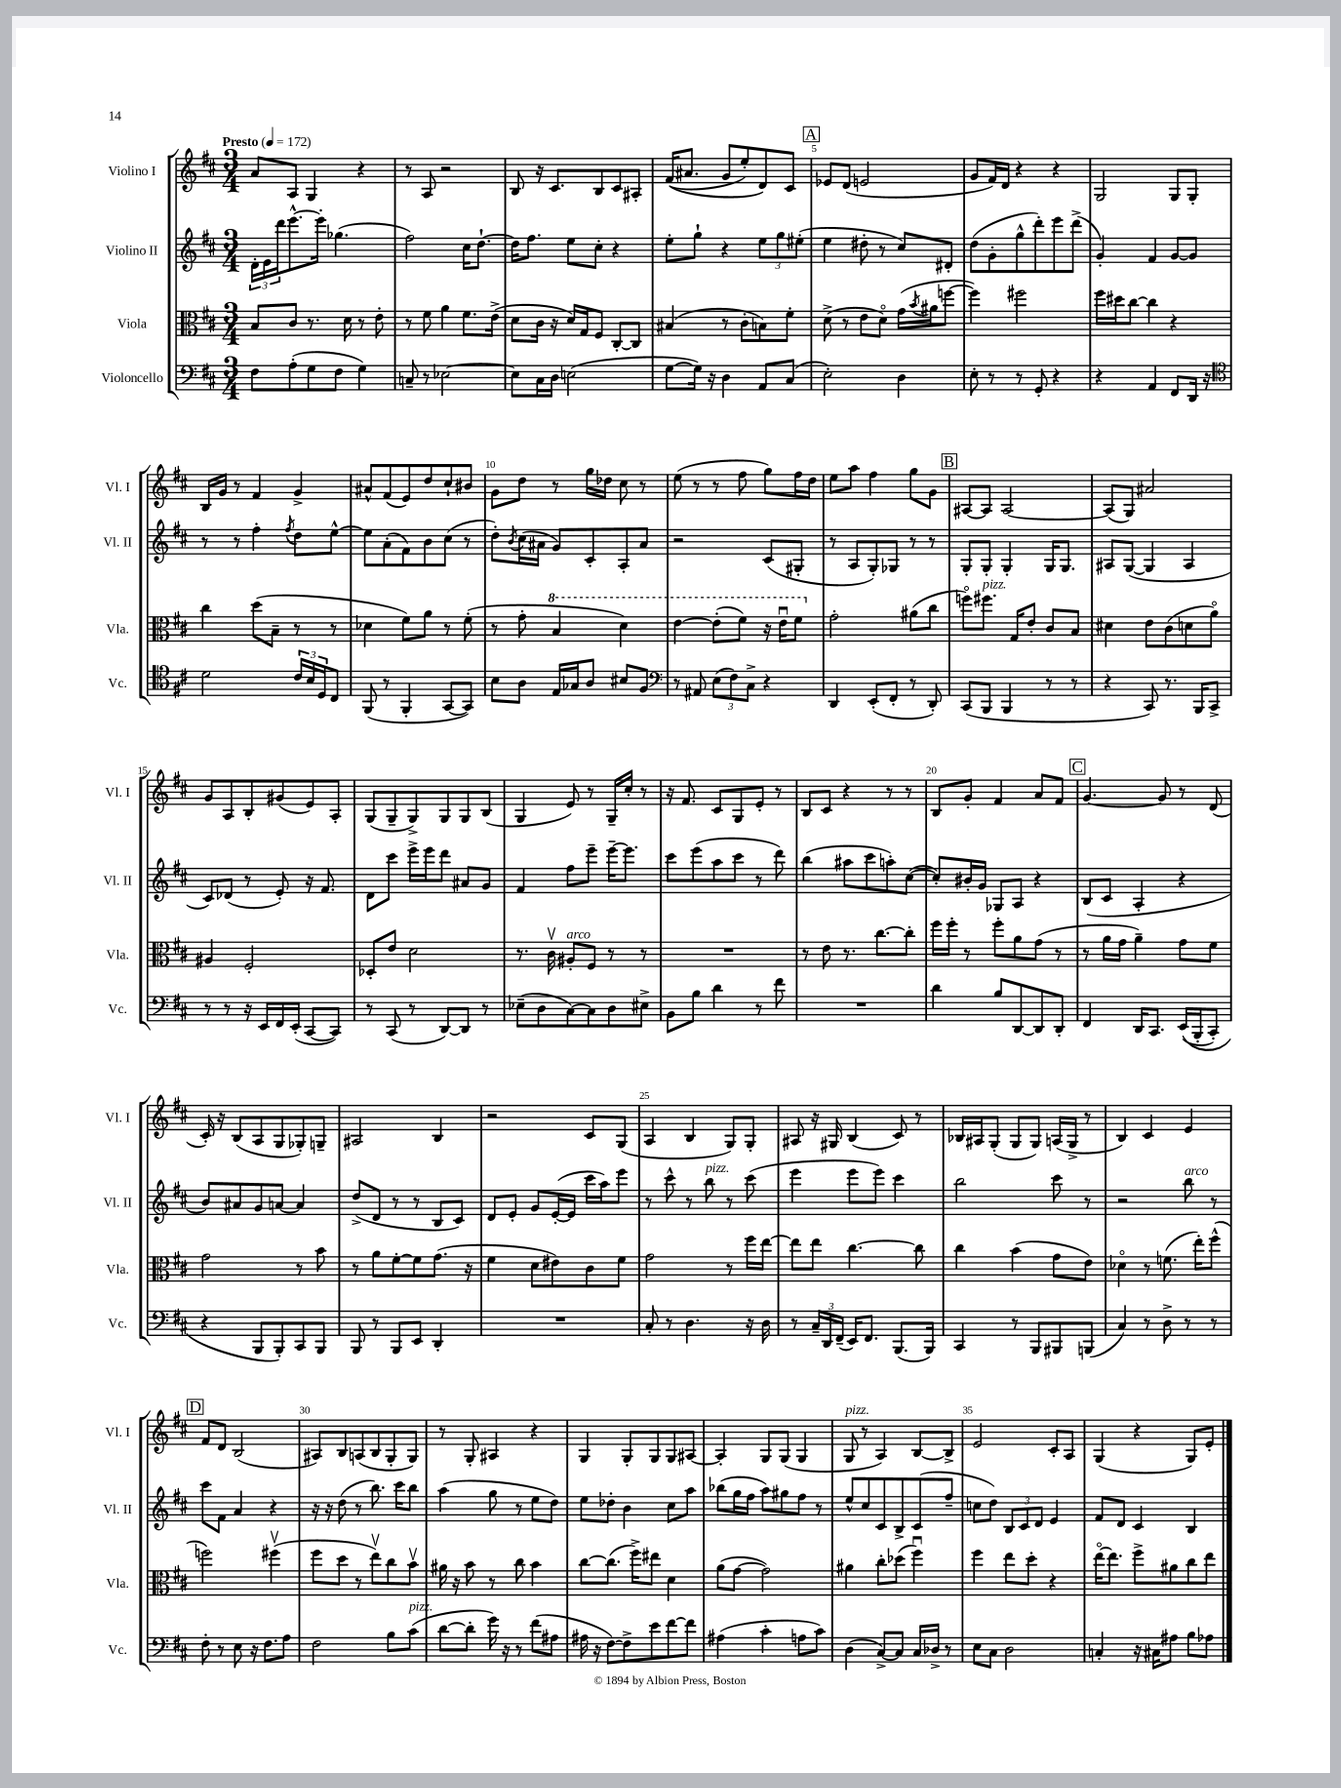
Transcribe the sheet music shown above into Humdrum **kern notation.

**kern	**kern	**kern	**kern
*staff4	*staff3	*staff2	*staff1
*clefF4	*clefC3	*clefG2	*clefG2
*k[f#c#]	*k[f#c#]	*k[f#c#]	*k[f#c#]
*M3/4	*M3/4	*M3/4	*M3/4
*MM172	*MM172	*MM172	*MM172
8F#\L	8B/L	24d'\LL	8a/L
.	.	24e\	.
.	.	24ddd\J	.
(8A'\	8c#/J	[8.eee^^\	8A/J
8G\	8.r	.	4G/
.	.	16eee'\]Jk	.
8F#\J	.	(4.gg-\	.
.	16d\	.	.
4G\)	8r	.	4r
.	8e'\	.	.
=	=	=	=
8C~/	8r	2ff#\)	8r
8r	8f#\	.	8A/
[2E-\	4a\	.	2r
.	8.f#\L	16cc#\LK	.
.	.	[8.dd`\J	.
.	(16e^\Jk	.	.
=	=	=	=
8E-\]L	8d\L	16dd\]LK	8B/
.	.	8.ff#\J	.
16C#\L	16c#\Jk	.	16r
16D\JJ	16r	.	8.c#/L
(2E\	16d/LL)	8ee\L	.
.	16G/J	.	.
.	8F#/J	8cc#'\J	8B/
.	[8C#'/L	4r	8c#/
.	8C#/]J	.	8A#'/J
=	=	=	=
[8G\L	(4B#/	8ee'\L	&((16f#/LK
.	.	.	8.a#/J
16G\]Jk)	.	8gg`\J	.
16r	.	.	.
4D\	8r	4r	8g/L
.	8c#'\L	.	8ee'/)
8AA/L	8B\)	12ee\L	8d/&)
.	.	12gg\	.
(8C#/J	8f#'\J	.	8c#/J
.	.	(12ee#'\J	.
=	=	=	=
2E'\)	(8d^\	4ee\	8e-/L
.	8r	.	(8d/J
.	8e\L	8dd#'\	2e/
.	8do\J)	8r	.
4D\	(16g\LL	8cc#/L)	.
.	8qb/	.	.
.	16a#\J	.	.
.	[8ff\J	8d#'/J	.
=	=	=	=
8E'\	4ff\])	(8dd\L	8g/L
8r	.	8g'\	16f#/L)
.	.	.	16d/JJ
8r	2ff#\	8gg^^\	4r
8GG'/	.	8ddd'\)	.
4r	.	8eee\	4r
.	.	(8ddd^\J	.
=	=	=	=
4r	16ff#\LL	4g'/)	2G/
.	16dd#\J	.	.
.	[8cc#\J	.	.
4AA/	4cc#\]	4f#/	.
8FF#/L	4r	[8g/L	8G/L
16DD/Jk	.	8g/]J	8G'/J
16r	.	.	.
=	=	=	=
*clefC4	*	*	*
2d\	4cc#\	8r	16B/LL
.	.	.	16g/JJ
.	.	8r	8r
.	(8dd\L	4ff#'\	4f#/
.	8B~\J	.	.
.	.	8qff#/	.
24c#/LL	8r	8dd\L	4g^/
24B/	.	.	.
24D/J	.	.	.
8C#/J	8r	[8ee^^\J	.
=	=	=	=
(8FF#/	4d-\	8ee\]L	8a#^^/L
8r	.	(8a'\	(8f#/
4FF#'/	8f#\L)	8f#\)	8e/)
.	8a\J	8b\	8dd/
[8GG/L	8r	(8cc#\J	8cc#`/
8GG/]J)	(8f#'\	8r	8b#/J
=	=	=	=
8B\L	8r	8dd'\L)	8g\L
.	.	8qb/	.
8A\J	8g'\	(16cc#\L	8dd\J
.	.	16a#\JJ	.
16E/LL	4b/	8g/L)	8r
16G-/J	.	.	.
8A/J	.	8c#'/	16gg\LL
.	.	.	16dd-\JJ
8B#/L	4dd\)	8A'/	8cc#\
8F#/J	.	8a#/J	8r
=	=	=	=
*clefF4	*	*	*
8r	[4ee\	2r	(8ee\
8AA#/	.	.	8r
(12E\L	(8ee'\]L	.	8r
12F#\)	.	.	.
.	8ff#\J)	.	8ff#\
12C#^\J	.	.	.
4r	16r	(8c#/L	8gg\L)
.	16eeu\LK	.	.
.	8ff#\J	8G#'/J	16ff#\L
.	.	.	16dd\JJ
=	=	=	=
4DD/	2g'\	8r	8ee\L
.	.	8A/L	8aa\J
(8EE'/L	.	8G'/)	4ff#\
8FF#'/J	.	8G-/J	.
8r	(8a#\L	8r	8gg\L
8DD'/)	8cc#\J	8r	8g\J
=	=	=	=
(8CC#/L	8ffo\L)	8G'/L	[8A#/L
8BBB/J	8.ff#\J	8G'/J	8A#/]J
4BBB/	.	4G'/	[2A#/
.	16G/LK	.	.
.	8e'/J	.	.
8r	8c#/L	16G/LK	.
.	.	8.G/J	.
8r	8B/J	.	.
=	=	=	=
4r	4d#\	8A#/L	(8A#/]L
.	.	([8G/J	8G/J)
8CC#/)	8e\L	4G/]	2a#/
8.r	(8c#\	.	.
.	8d\	4A#/	.
16BBB/LK	.	.	.
8CC#^/J	8ao\J)	.	.
=	=	=	=
8r	4A#/	8c#/L)	8g/L
8r	.	(8d-/J	8A/
16r	2F#'/	8r	8B'/
16EE/LL	.	.	.
16FF#/	.	8e'/)	(8g#/
(16EE'/JJ	.	.	.
[8CC#/L	.	16r	8e/)
.	.	8.f#/	.
8CC#/]J)	.	.	8A'/J
=	=	=	=
8r	8D-'/L	8d\L	(8G/L
(8CC#/	8e/J	8ccc#\J	8G~/
8r	2d\	16eee^\LL	8G^/)
.	.	16eee\J	.
[8DD/L)	.	8ddd\J	8G/
8DD/]J	.	8a#/L	8G/
8r	.	8g/J	(8B/J
=	=	=	=
(8E-~\L	8.r	4f#/	4G/
8D\	.	.	.
.	16c#v\	.	.
[8C#\)	8A#'/L	8ff#\L	8e/)
8C#\]	8F#/J	8eee~\J	8r
8D\	8r	[16eee~\LK	16G~/LL
.	.	8.eee\]J	16cc#'/JJ
8E#^\J	8r	.	8r
=	=	=	=
8BB\L	2.r	8ccc#\L	16r
.	.	.	8.f#/
8B\J	.	(8eee\	.
4d\	.	8aa\	8c#/L
.	.	8ccc#\J	8G/
8r	.	8r	8e'/J
8f#\	.	8ddd\)	8r
=	=	=	=
2.r	8r	(4bb\	8B/L
.	8e\	.	8c#/J
.	8.r	8aa#\L	4r
.	.	8ccc#\	.
.	[8.cc#\L	.	.
.	.	8aa'\)	8r
.	8cc#'\]J	([8cc#\J	8r
=	=	=	=
4d\	16ff#\LL	8cc#'/]L)	8B/L
.	16ff#'\JJ	.	.
.	8r	16b#'/L	8g'/J
.	.	16g/JJ	.
8B/L	8ff#'\L	8G-/L	4f#/
[8DD/	8a\	8A/J	.
8DD/]	(8g\J	4r	8a/L
8DD'/J	8r	.	8f#/J
=	=	=	=
4FF#/	8r	(8B/L	[4.g/
.	16a\LL	8c#/J	.
.	16g\JJ	.	.
16DD/LK	4a~\)	4A'/	.
8.CC#/J	.	.	.
.	.	.	8g/]
&((16EE/LL	8g\L	4r	8r
16BBB'/J	.	.	.
8CC#'/J)	8f#\J	.	(8d/
=	=	=	=
4r	2g\	8b/L)	16c#'/)
.	.	.	16r
.	.	8a#/	(8B/L
8BBB/L	.	8g/	8A/
8BBB'/&)	.	[8a/J	8G/
8CC#/	8r	4a/]	8G-'/)
8BBB/J	8b\	.	8G~/J
=	=	=	=
8BBB/	8r	(8dd^/L	2A#/
8r	8a\L	8d/J	.
8BBB/L	[8f#'\	8r	.
8EE/J	8f#\]	8r	.
4DD'/	(8.g\J	8B/L	4B/
.	.	8c#/J)	.
.	16r	.	.
=	=	=	=
2.r	4f#\	8d/L	2r
.	.	8e'/J	.
.	8d\L	8g/L	.
.	8e#\)	([16e'/L	.
.	.	16e/]JJ	.
.	8c#\	16ccc#\LL	8c#/L
.	.	16aa\J)	.
.	8f#\J	8eee\J	(8G/J
=	=	=	=
8C#'/	2g\	8r	4A/
8r	.	8ccc#^^\	.
4.D\	.	8r	4B/
.	.	8bb\	.
.	8r	8r	8G/L)
16r	16ff#\LL	(8ccc#\	8G'/J
16D\	[16ee\JJ	.	.
=	=	=	=
8r	8ee\]L	4eee\	8A#/
24C#~/LL	8ee\J	.	16r
24DD/	.	.	.
.	.	.	16G#/
(24FF#~/JJ	.	.	.
16EE/LK)	[4.cc#\	8eee\L	(4B/
8.FF#/J	.	.	.
.	.	8eee\J)	.
(8.BBB/L	.	4ccc#\	8c#/)
.	8cc#\]	.	8r
16BBB/Jk)	.	.	.
=	=	=	=
4CC#/	4cc#\	2bb\	16B-/LL
.	.	.	16A#/J
.	.	.	(8G'/J
8r	(4b\	.	8G/L
8BBB/L	.	.	8G/J)
8BBB#/	8g\L	8ccc#\	(16A/LL
.	.	.	16G^/JJ
(8BBB/J	8e\J)	8r	8r
=	=	=	=
4C#/)	4d-o\	2r	4B/)
8r	8r	.	4c#/
8D^\	(8.f\	.	.
8r	.	8bb\	4e/
.	16ee'\LK)	.	.
8r	(8ff#^^\J	8r	.
=	=	=	=
8F#'\	2ff\)	8ccc#\L	8f#/L
8r	.	8f#\J	8d/J
8E\	.	4a/	(2B/
16r	.	.	.
8.F#\L	.	.	.
.	(4ff#v\	4r	.
8A\J	.	.	.
=	=	=	=
2F#\	8ff#\L	16r	8A#/L)
.	.	16r	.
.	8dd\J	(8dd\	8B/
.	8r	8r	(8A/
.	8eev\L)	8.bb\)	8B/
8B\L	8cc#\	.	8G'/
.	.	16ccc#\LK	.
(8c#\J	8bv\J	8bb\J	8G/J)
=	=	=	=
[8d\L	16a#\	(4aa\	8r
.	16r	.	.
8d'\]J	8b\	.	8G'/
16g\)	8r	8gg\	4A#/
16r	.	.	.
8r	8cc#\	8r	.
(8f#\L	4b\	8ee\L	4r
8A#\J	.	8dd\J)	.
=	=	=	=
16A#\	[8cc#\L	8ee\L	4G/
16r	.	.	.
[8F#\L)	(8.cc#\]J	8dd-'\J	.
8F#^\]	.	4b\	8G'/L
.	16ff#^\LK)	.	.
8e\	8ee#\J	.	8G/
[8f#\	4d\	8cc#\L	8G/
8f#\]J	.	8aa\J	[8A#/J
=	=	=	=
(4A#\	(8a\L	(8bb-\L	4A#'/]
.	[8g\J	16gg\L	.
.	.	16ff#\JJ	.
4c#'\	2g\])	8aa\L)	8G/L
.	.	8gg#\	(8G/J
8A\L	.	8ff#\J	4G/
8c#\J)	.	8r	.
=	=	=	=
(4D\	4a#\	8ee^^/L	8G/
.	.	8cc#/	8r
[8C#^/L)	8cc#'\L	8c#/	4A/)
8C#/]J	(8dd-\J	8B^/	.
16C#/LL	4ff#u\)	(8c#/	[8B/L
16D-^/JJ	.	.	.
8r	.	8ff#~/J	8B^/]J
=	=	=	=
8E\L	4ff#\	8cc\L	2e/
8C#\J	.	8dd\J)	.
2D\	8ee\L	12B/L	.
.	.	12c#/	.
.	8dd'\J	.	.
.	.	12d/J	.
.	4r	4e/	8c#'/L
.	.	.	8A/J
=	=	=	=
4C'/	[16eeo\LK	8f#/L	(4G/
.	8.ee\]J	.	.
.	.	8d/J	.
16r	8ff#^\L	4c#/	4r
16C#\LK	.	.	.
8A#\J	8a#\	.	.
8B\L	8cc#\	4B/	8G/L)
8A-\J	8ee\J	.	8e'/J
==	==	==	==
*-	*-	*-	*-
